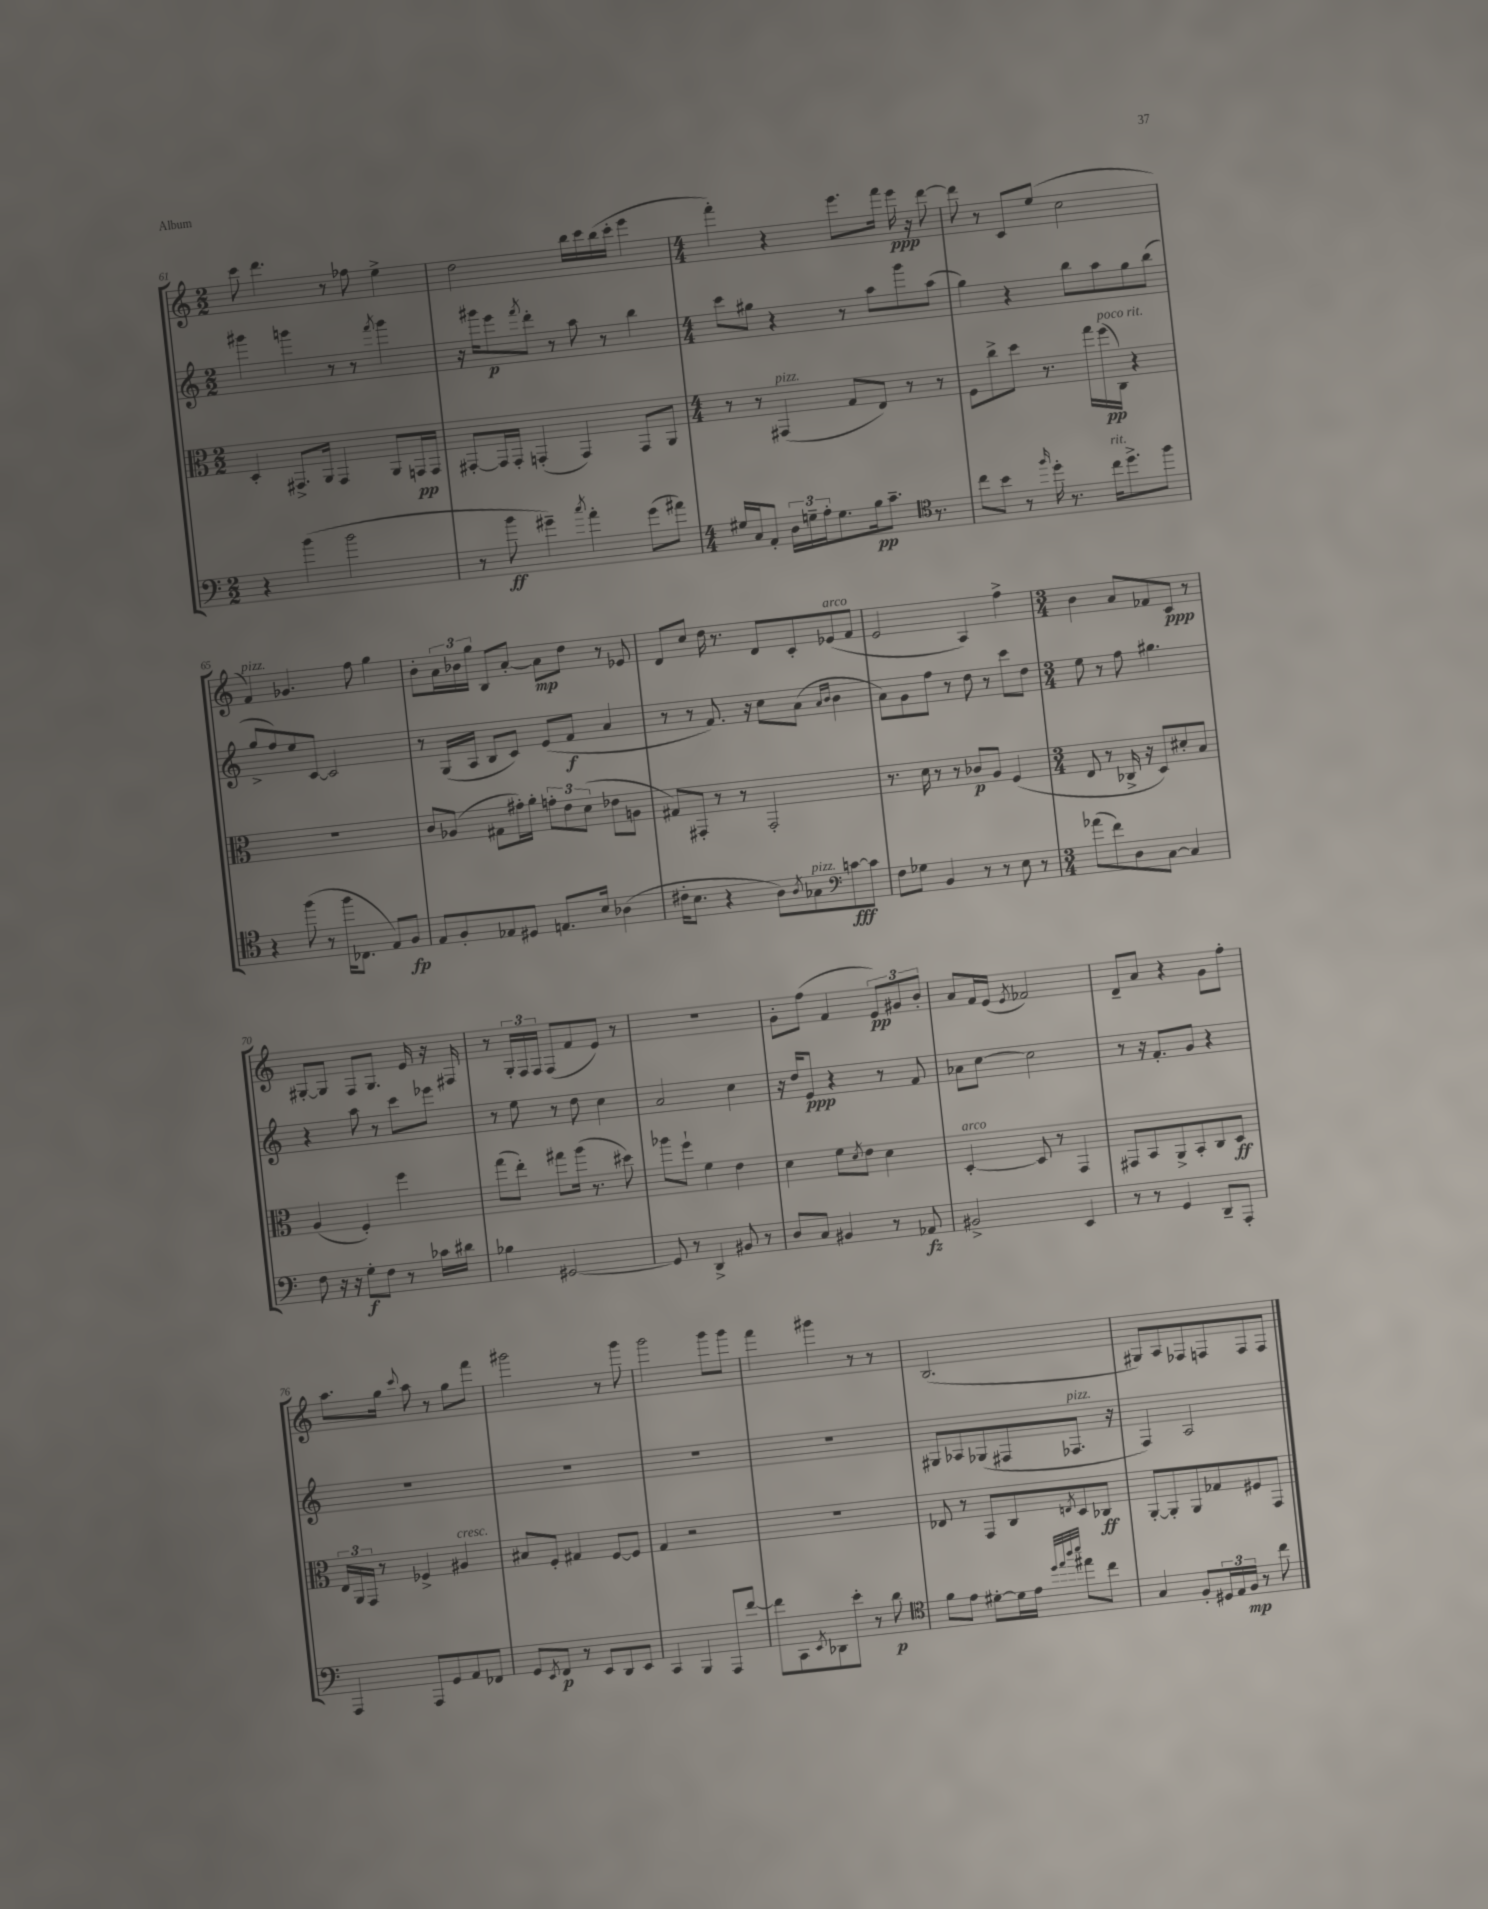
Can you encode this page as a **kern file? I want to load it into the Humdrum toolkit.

**kern	**kern	**kern	**kern
*staff4	*staff3	*staff2	*staff1
*clefF4	*clefC3	*clefG2	*clefG2
*k[]	*k[]	*k[]	*k[]
*M2/2	*M2/2	*M2/2	*M2/2
4r	4D'	4ggg#	8ccc
.	.	.	4.ddd
(4b	8.GG#^	4ggg	.
.	16AA	.	.
2b	4GG#	8r	8r
.	.	8r	8ff-
.	.	8qfff	.
.	8AA	4ggg	4ee^
.	16GG	.	.
.	16GG	.	.
=	=	=	=
8r	[8GG#'	16r	2dd
.	.	16ggg#	.
8b	16GG#]	8eee	.
.	16GG#'	.	.
.	.	8qfff	.
4g#~)	(4GG'	8ddd'	.
.	.	8r	.
8qcc	.	.	.
4a'	4GG)	8aa	16bb
.	.	.	16ccc
.	.	8r	(16bb
.	.	.	16ccc'
(8g#	8GG	4bb	4eee
8a#)	8AA	.	.
=	=	=	=
*M4/4	*M4/4	*M4/4	*M4/4
16G#	8r	8ccc	4fff')
16C	.	.	.
8AA'	8r	8gg#	.
24D	(4GG#	4r	4r
24G~	.	.	.
24A'	.	.	.
8.G	.	.	.
.	8G	8r	8.eee
16B	.	.	.
8.c~	8E)	8aa	.
.	.	.	16fff
.	8r	8ggg	16eee
8.r	.	.	16r
.	8r	(8aa	[8ddd
=	=	=	=
*clefC4	*	*	*
8cc	8F	4gg)	8ddd]
8b	8cc^	.	8r
8r	8dd	4r	8c
16qqff	.	.	.
16dd'	8.r	.	(8ee
8.r	.	.	.
.	.	8bb	2cc
.	16gg	.	.
16cc	(16ff	8aa	.
8.dd^	16C)	.	.
.	4r	8gg	.
8ff	.	(8bb	.
=	=	=	=
4r	1r	8gg^	4f)
.	.	8ff)	.
(8ff	.	8ee	4.g-
8r	.	[8c	.
16ff	.	2c]	.
8.C-	.	.	.
.	.	.	8ff
8E)	.	.	4gg
8F	.	.	.
=	=	=	=
8E	8c	8r	8b'
8F'	(8A-	(16G	24a
.	.	.	24b-
.	.	16A	.
.	.	.	24gg
8E-	8G#	8B	8B
8D#	16g#')	8c)	[8a'
.	16a'	.	.
8.E	12g'	(8e	8a]
.	12e	.	.
.	.	8f	8dd
.	(12d	.	.
16B	.	.	.
(4A-	8e-	4a	8r
.	8A	.	8e-
=	=	=	=
16c#'	8G#)	8r	8d
8.B	.	.	.
.	8GG#'	8r	8cc
4r	8r	8.f)	16dd
.	.	.	8.r
.	8r	.	.
.	.	16r	.
8A)	2GG#'	8cc	8d
8qA	.	.	.
8G-	.	(8a	8c'
.	.	16qqa	.
.	.	16qqb	.
[8c	.	4b	(8e-
8c]	.	.	8f
=	=	=	=
*clefF4	*	*	*
8F	8.r	8a)	2e
8G-	.	8g	.
.	16d	.	.
4BB	8r	8ff	.
.	8r	8r	.
8r	8c-	8dd	4A)
8r	8A	8r	.
8E	(4F	8ccc	4ff^
8r	.	8dd	.
=	=	=	=
*M3/4	*M3/4	*M3/4	*M3/4
(8a-	8E	8ee	4b
8f)	8r	8r	.
8D	16C-^	8ff	8a
.	16r	.	.
[8C	8D)	4.gg#	8f-
4C]	8d#'	.	8c
.	8B	.	8r
=	=	=	=
8F	(4A	4r	[8G#'
16r	.	.	8G#]
16r	.	.	.
8G'	4F')	8aa	8F
8F	.	8r	8.G#
8r	4ff	8ccc	.
.	.	.	16e
16c-	.	8eee-	16r
16d#	.	.	16F#
=	=	=	=
4B-	(8gg	8r	8r
.	8ee')	8ee	24G'
.	.	.	24F
.	.	.	24F
[2GG#	8gg#	8r	(8F
.	(16aa	8dd	8f
.	8.r	.	.
.	.	4cc	8e)
.	8dd#)	.	8r
=	=	=	=
8GG#]	8aa-	2a	2.r
8r	8ff`	.	.
4DD^	4f	.	.
8BB#	4e	4cc	.
8r	.	.	.
=	=	=	=
8D	4d	16r	8g'
.	.	16dd	.
8C	.	8e	(8ff
4BB#	8f	4r	4f
.	8qd	.	.
.	8e	.	.
8r	4d	8r	12e)
.	.	.	12g#
8AA-	.	8f	.
.	.	.	12b'
=	=	=	=
2BB#^	[4D'	8a-	8a
.	.	[8cc	16f
.	.	.	(16e
.	.	.	8qe
.	8D]	2cc]	2f-)
.	8r	.	.
4EE	4GG	.	.
=	=	=	=
8r	8GG#	8r	8d~
8r	8BB	16r	8a
.	.	8.f'	.
4GG	8AA^	.	4r
.	8BB'	8g	.
8DD~	8C	4r	8g
8AAA'	8D	.	8ff'
=	=	=	=
4AAA	24E	2.r	8.aa
.	24AA	.	.
.	24GG	.	.
.	8r	.	.
.	.	.	16gg
.	.	.	8qqccc
8AAA	4F-^	.	8aa
8GG	.	.	8r
8AA	4A#	.	8gg
8FF-	.	.	8fff
=	=	=	=
8GG	8B#	2.r	2ggg#
8qEE	.	.	.
8FF	8F'	.	.
8r	4G#	.	.
8EE	.	.	.
8DD	[8F	.	8r
8EE	8F]	.	8ggg#
=	=	=	=
4CC	4G	2.r	2ggg
4BBB	2r	.	.
8AAA	.	.	8ggg
[8f	.	.	8ggg
=	=	=	=
8f]	2.r	2.r	4fff
8CC	.	.	.
8qEE	.	.	.
8DD-	.	.	4ggg#
8e'	.	.	.
8r	.	.	8r
8d	.	.	8r
=	=	=	=
*clefC4	*	*	*
8f	8E-	8G#	(2.B
8e	8r	8A-	.
[8d#'	8GG	(8G-	.
16d#]	8C	8F#	.
16e	.	.	.
32qqdd	.	.	.
32qqee	.	.	.
32qqaa	.	.	.
32qqbb	8qE	.	.
8ee#	8D	8.F-	.
8cc	8C-	.	.
.	.	16r	.
=	=	=	=
4G	[8AA'	4F)	8G#)
.	8AA']	.	8A
8F'	8AA	2A	8F-
24D#	8G-	.	8F
24E	.	.	.
24F	.	.	.
8r	8F#	.	8F
8cc	8GG	.	8F
==	==	==	==
*-	*-	*-	*-
